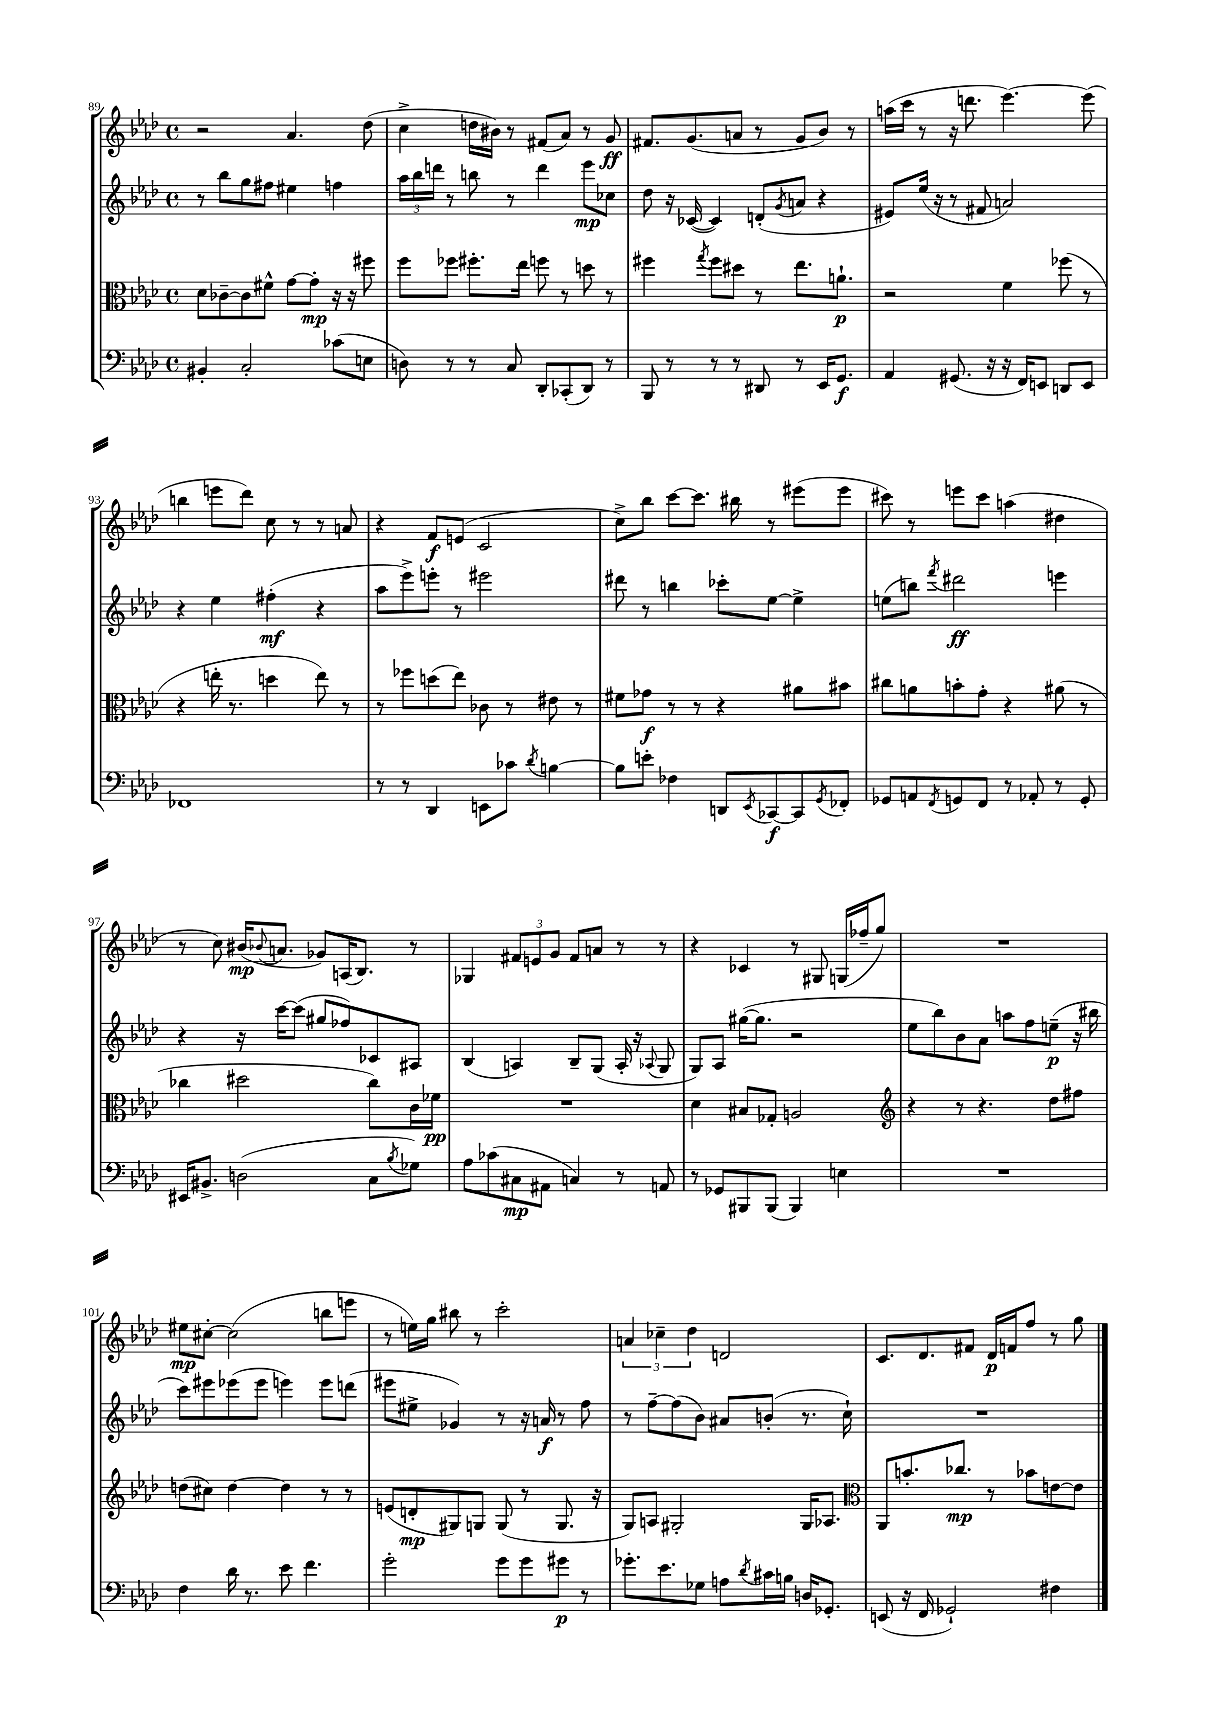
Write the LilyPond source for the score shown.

<<
\new StaffGroup <<
\new Staff = "s0" {
    \clef treble \key aes \major \defaultTimeSignature \time 4/4
    r2 aes'4. des''8( |
    c''4-> d''16 bis'16) r8 fis'8( aes'8) r8 g'8\ff |
    fis'8. g'8.( a'8 r8 g'8 bes'8) r8 |
    a''16( c'''16 r8 r16 d'''8. ees'''4.~) ees'''8( |
    b''4 e'''8 des'''8) c''8 r8 r8 a'8 |
    r4 f'8\f e'8( c'2 |
    c''8->) bes''8 c'''8~ c'''8. bis''16 r8 eis'''8( eis'''8 |
    cis'''8) r8 e'''8 cis'''8 a''4( dis''4 |
    r8 c''8) bis'16\mp( \appoggiatura { bes'8 } a'8. ges'8) a16( bes8.) r8 |
    ges4 \tuplet 3/2 { fis'8 e'8 g'8 } fis'8 a'8 r8 r8 |
    r4 ces'4 r8 gis8 g16( fes''16-- g''8) |
    R1 |
    eis''8\mp cis''8~-. cis''2( b''8 e'''8 |
    r8 e''16) g''16 bis''8 r8 c'''2-. |
    \tuplet 3/2 { a'4 ces''4-- des''4 } d'2 |
    c'8. des'8. fis'8 des'16\p f'16 f''8 r8 g''8 \bar "|." |
}
\new Staff = "s1" {
    \clef treble \key aes \major \defaultTimeSignature \time 4/4
    r8 bes''8 g''8 fis''8 eis''4 f''4 |
    \tuplet 3/2 { aes''16 bes''16 d'''16 } r8 b''8 r8 d'''4 ees'''8\mp ces''8 |
    des''8 r16 ces'16~( ces'4) d'8-.( \acciaccatura { g'8 } a'8 r4 |
    eis'8) ees''16( r16 r8 fis'8 a'2) |
    r4 ees''4 fis''4-.\mf( r4 |
    aes''8 ees'''8->) e'''8-. r8 eis'''2 |
    dis'''8 r8 b''4 ces'''8-. ees''8~ ees''4-> |
    e''8( b''8) \acciaccatura { f'''8 } dis'''2\ff e'''4 |
    r4 r16 c'''16~ c'''8( gis''8 fes''8) ces'8 ais8 |
    bes4( a4) bes8-- g8( a16-. r16 \appoggiatura { aes8 } g8 |
    g8) aes8 gis''16~( gis''8. r2 |
    ees''8 bes''8) bes'8 aes'8 a''8 f''8 e''8--\p( r16 bis''16 |
    c'''8) eis'''8 ees'''8( ees'''8 e'''4) e'''8 d'''8( |
    eis'''8 eis''8-> ges'4) r8 r16 a'16\f r8 f''8 |
    r8 f''8~-- f''8( bes'8) ais'8 b'8-.( r8. c''16-!) |
    R1 \bar "|." |
}
\new Staff = "s2" {
    \clef alto \key aes \major \defaultTimeSignature \time 4/4
    des'8 ces'8~-- ces'8 fis'8-^ g'8~ g'8-.\mp r16 r16 fis''8 |
    f''8 fes''8 fis''8.-. ees''16 f''8 r8 d''8 r8 |
    fis''4 \acciaccatura { g''8 } fis''8 dis''8 r8 ees''8. a'8.-!\p |
    r2 f'4 fes''8( r8 |
    r4 e''16-. r8. d''4 e''8) r8 |
    r8 fes''8 d''8( ees''8) ces'8 r8 eis'8 r8 |
    fis'8 ges'8\f r8 r8 r4 ais'8 bis'8 |
    cis''8 a'8 b'8-. g'8-. r4 ais'8( r8 |
    ces''4 dis''2 ces''8) c'16 fes'16\pp |
    R1 |
    des'4 bis8 ges8-. a2 |
    \clef treble r4 r8 r4. des''8 fis''8 |
    d''8( cis''8) d''4~ d''4 r8 r8 |
    e'8( d'8-.\mp gis8) g8 g8( r8 g8. r16 |
    g8) a8 gis2-. gis16 aes8. |
    \clef alto aes,8 b'8.-. ces''8.\mp r8 bes'8 e'8~ e'8 \bar "|." |
}
\new Staff = "s3" {
    \clef bass \key aes \major \defaultTimeSignature \time 4/4
    bis,4-. c2-. ces'8( e8 |
    d8) r8 r8 c8 des,8-. ces,8-.( des,8) r8 |
    bes,,8 r8 r8 r8 dis,8 r8 ees,16 g,8.\f |
    aes,4 gis,8.( r16 r16 f,16) e,8 d,8 e,8 |
    fes,1 |
    r8 r8 des,4 e,8 ces'8 \acciaccatura { des'8 } b4~ |
    b8 e'8-. fes4 d,8 \acciaccatura { ees,8 } ces,8~\f ces,8 \acciaccatura { g,8 } fes,8-. |
    ges,8 a,8 \acciaccatura { f,8 } g,8 f,8 r8 aes,8-. r8 g,8-. |
    eis,16 bis,8.-> d2( c8 \acciaccatura { bes8 } ges8) |
    aes8 ces'8( cis8\mp ais,8 c4) r8 a,8 |
    r8 ges,8 bis,,8 bis,,8( bis,,4) e4 |
    R1 |
    f4 des'16 r8. ees'8 f'4. |
    g'2-. g'8 g'8 gis'8\p r8 |
    ges'8.-. ees'8. ges8 a8 \acciaccatura { des'8 } cis'16 b16 d16 ges,8.-. |
    e,8( r16 f,16 ges,2-!) fis4 \bar "|." |
}
>>
>>
\layout { \context { \Score currentBarNumber = #89 } }
